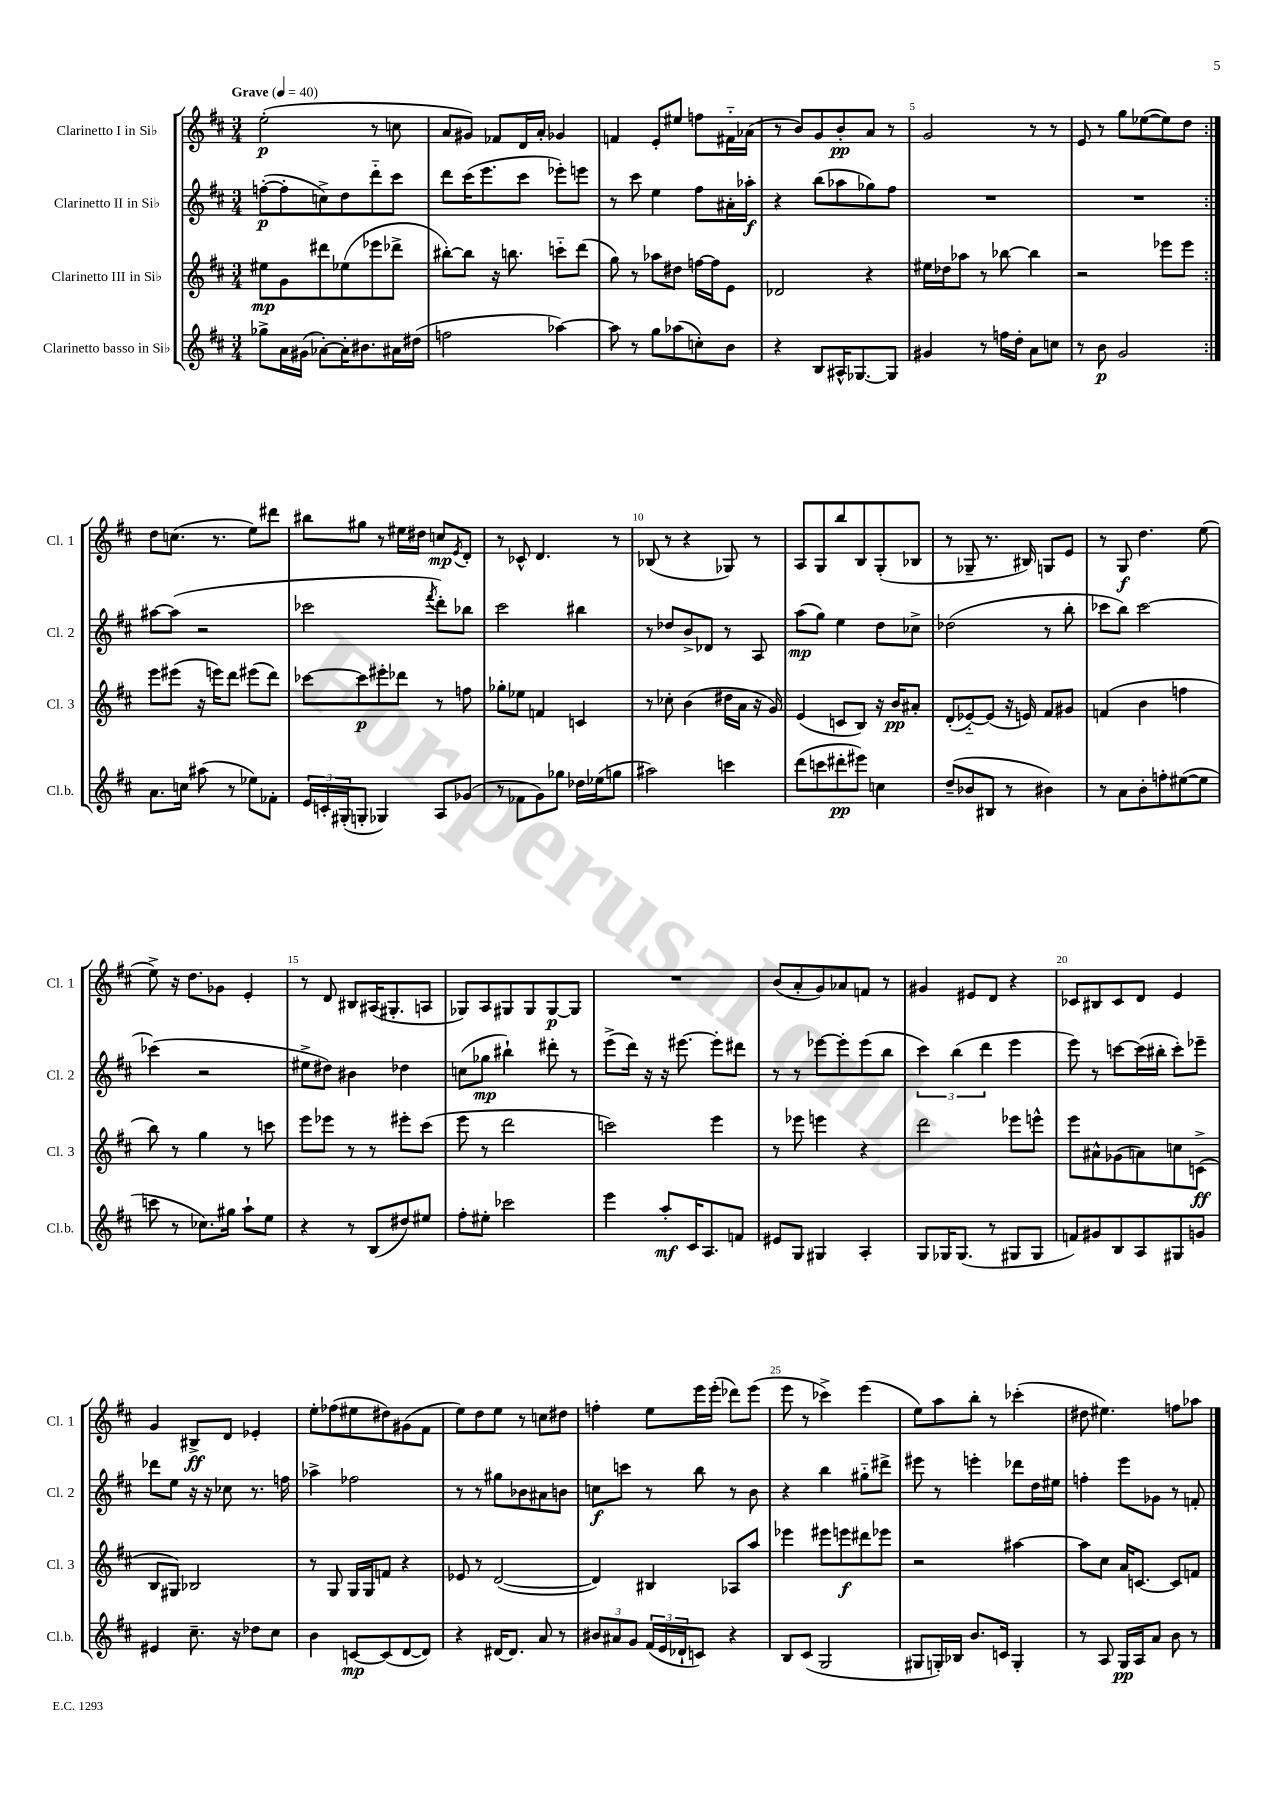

**kern	**kern	**kern	**kern
*staff4	*staff3	*staff2	*staff1
*clefG2	*clefG2	*clefG2	*clefG2
*k[f#c#]	*k[f#c#]	*k[f#c#]	*k[f#c#]
*M3/4	*M3/4	*M3/4	*M3/4
*MM40	*MM40	*MM40	*MM40
8gg-^\L	8ee#\L	([8ff'\L	(2ee'\
16a\L	8g\	8ff'\]	.
(16g#\JJ	.	.	.
[8a-'\L)	8ddd#\	8cc^\)	.
16a-'\]K	(8ee-\	8dd\	.
8.b#\	.	.	.
.	8eee-\	8ddd'~\	8r
16a#\L	8ddd-^\J	8ccc#\J	8cc\
(16dd#\JJ	.	.	.
=	=	=	=
2ff\	[8bb#'\L)	8ddd\L	8a/L
.	8bb#\]J	(16ccc#\K	8g#/J)
.	.	8.eee\	.
.	16r	.	8f-/L
.	8.bb\	.	.
.	.	8ccc#\J	16d/L
.	.	.	16a'/JJ
[4aa-\)	8ccc'~\L	8eee-'\L)	4g-/
.	(8ddd\J	8eee\J	.
=	=	=	=
8aa-\]	8gg\)	8r	4f/
8r	8r	8ccc#\	.
8gg\L	8aa-\L	4ee\	8e'/L
(8aa-\	8dd#\J	.	8ee#/J
8cc'\)	[16ff\LL	8ff#\L	8ff\L
.	16ff\]J	.	.
8b\J	8e\J	16a#'\L	16f#'~\L
.	.	16aa-'\JJ	(16a-\JJ
=	=	=	=
4r	2d-/	4r	8r
.	.	.	8b/L)
8B/L	.	(8bb\L	8g/
16A#^^/K	.	8aa-\	8b'/
[8.G-/	.	.	.
.	4r	8gg-\)	8a/J
8G-/]J	.	8ff#\J	8r
=	=	=	=
4g#/	16ee#\LL	2.r	2g/
.	16dd-\J	.	.
.	8aa-\J	.	.
8r	8r	.	.
16ff\LL	[8bb-\	.	.
16dd'\JJ	.	.	.
8a\L	4bb-\]	.	8r
8cc\J	.	.	8r
=	=	=	=
8r	2r	2.r	8e/
8b\	.	.	8r
2g/	.	.	8gg\L
.	.	.	([8ee-\
.	8eee-\L	.	8ee-\])
.	8eee-\J	.	8dd\J
=:|!	=:|!	=:|!	=:|!
8.a\L	8eee\L	[8aa#\L	8dd\L
.	(8eee#\J	(8aa#\]J	(8.cc\J
16cc\Jk	.	.	.
(8aa#\	16r	2r	.
.	16eee\LK)	.	8.r
8r	8ddd\J	.	.
8ee-\L)	(8eee#\L	.	8ee\L)
8f-'\J	8ddd\J)	.	8ddd#\J
=	=	=	=
24e/LL	[8ccc-\L	2ccc-\	8bb#\L
24c'/	.	.	.
(24G#'/J	.	.	.
8G'/J	8ccc-\]	.	8gg#\J
4G-/)	8eee#'\	.	8r
.	8ddd-\J	.	16ee#\LL
.	.	.	16dd#\JJ
.	.	8qfff#/	.
8A/L	8r	8ddd'\L)	8cc/L
.	.	.	8qe/
(8g-/J	8ff\	8bb-\J	8d'/J
=	=	=	=
8r	8gg-'\L	2ccc#\	8r
8f-\L	8ee-\J	.	8c-^^/
8g\)	4f/	.	4.d/
8gg-\J	.	.	.
16dd-\LL	4c/	4bb#\	.
(16ee-\J	.	.	.
8gg\J	.	.	8r
=	=	=	=
2aa#\)	8r	8r	(8B-/
.	8cc-'\	8dd-/L	8r
.	(4b\	8b^/	4r
.	.	8d-/J	.
4ccc\	16dd#\LL	8r	8G-/)
.	16a\JJ	.	.
.	16r	8A/	8r
.	16g/)	.	.
=	=	=	=
(8ddd\L	(4e/	(8aa\L	8A/L
8ccc\	.	8gg\J)	8G/
8ddd#'\	8c/L	4ee\	8bb/
8eee#\J)	8B/J)	.	8B/
4cc\	16r	8dd\L	(8G'/
.	16b/LK	.	.
.	8a#'/J	8cc-^\J	8B-/J
=	=	=	=
(8dd~/L	(8d'/L	(2dd-\	8r
8b-/	[8e-'~/)	.	8G-~/
8B#/J	(8e-/]J	.	8.r
8r	16r	.	.
.	16e/)	.	16B#/)
4b#\)	8f#/L	8r	8G/L
.	8g#/J	8bb'\	8e/J
=	=	=	=
8r	(4f/	8ccc-\L	8r
8a\L	.	8bb\J)	8G/
8b'\	4b\	[2ccc-\	4.dd\
8ff'\	.	.	.
([8ee#\	4ff\	.	.
8ee#\]J	.	.	(8ee\
=	=	=	=
8ccc\	8bb\)	(4ccc-\]	8ee^\)
8r	8r	.	16r
.	.	.	8.dd\L
8.cc-\L)	4gg\	2r	.
.	.	.	8g-\J
16gg#\Jk	.	.	.
8aa`\L	8r	.	4e'/
8ee\J	8ccc\	.	.
=	=	=	=
4r	8eee\L	8ee#^\L	8r
.	8eee-\J	8dd#\J)	8d/
8r	8r	4b#\	8B#/L
(8B/L	8r	.	(16A#/K
.	.	.	8.G#'/
8dd#/)	8eee#'\L	4dd-\	.
8ee#/J	(8ccc#\J	.	8A/J
=	=	=	=
8ff#'\L	8eee\	(8cc\L	8G-/L)
8ee#'\J	8r	8gg-\J	8A/
2ccc-\	2ddd\	4bb#`\)	8G#/
.	.	.	8G#/
.	.	8ddd#'\	[8G#/
.	.	8r	8G#/]J
=	=	=	=
4eee\	2ccc\)	(8eee^\L	2.r
.	.	16ddd\Jk)	.
.	.	16r	.
8aa'/L	.	16r	.
.	.	[8.eee#\	.
16c#/K	.	.	.
8.A/	.	.	.
.	4eee\	8eee#'\]L	.
8f/J	.	8ddd#\J	.
=	=	=	=
8e#/L	8r	8r	(8b/L
8G/J	8eee-\	8r	8a'/
4G#/	4eee\	[8eee-\L	8g/)
.	.	8eee-'\]	8a-/
4A'/	4r	(8eee-\	8f/J
.	.	8bb\J	8r
=	=	=	=
8G/L	2ddd\	6ccc#\)	4g#/
16G-/K	.	.	.
.	.	(6bb\	.
(8.G-/J	.	.	.
.	.	.	8e#/L
.	.	6ddd\	.
8r	.	.	8d/J
8G#/L	8eee-\L	4eee\	4r
8G#/J	8eee^^\J	.	.
=	=	=	=
8f/L)	8eee\L	8eee\)	8c-/L
8g#/	8a#^^\	8r	8B#/
8B/	(8g-\	[8ccc\L	8c-/
8A/	8a\)	(16ccc\]L	8d/J
.	.	16bb#'\JJ	.
8G#/	8cc\	8ccc'\L)	4e/
8g/J	(8c^\J	8eee-~\J	.
=	=	=	=
4e#/	8B/L	8ddd-\L	4g/
.	8G#/J)	8ee\J	.
8.cc#~\	2B-/	16r	8B#^/L
.	.	16r	.
.	.	8cc-\	8d/J
16r	.	.	.
8dd-\L	.	8.r	4e-'/
8cc#\J	.	.	.
.	.	16ff\	.
=	=	=	=
4b\	8r	4aa-^\	8ee'\L
.	8G/	.	(8ff-\
[8c/L	16G/LL	2ff-\	8ee#\
.	16G/J	.	.
(8c/]	8f/J	.	8dd#\)
[8d/	4r	.	(8g#\
8d/]J)	.	.	8f#\J
=	=	=	=
4r	8e-/	8r	8ee\L)
.	8r	8r	8dd\
[16d#/LK	([2d/	8gg#\L	8ee\J
8.d#/]J	.	.	.
.	.	8b-\	8r
8a/	.	8a#\	8cc\L
8r	.	8b\J	8dd#\J
=	=	=	=
12b#/L	4d/])	8cc\L	4ff'\
12a#/	.	.	.
.	.	8ccc\J	.
12g/J	.	.	.
(24f#/LL	4B#/	8r	8ee\L
24e/	.	.	.
24d-`/J	.	.	.
8c/J)	.	8bb\	16eee\L
.	.	.	(16eee'\JJ
4r	8A-/L	8r	8ddd-\L)
.	8aa/J	8b\	(8eee\J
=	=	=	=
8B/L	4eee-\	4r	8eee\
(8c#/J	.	.	8r
2G/	8eee#\L	4bb\	4ccc-^\)
.	8eee\	.	.
.	8ddd#\	8gg#'~\L	(4eee\
.	8eee-\J	8ddd#^\J	.
=	=	=	=
8G#/L	2r	8eee#\	8ee\L)
16G'/L)	.	8r	8aa\
16B-/JJ	.	.	.
8.b/L	.	4eee'\	8bb'\J
.	.	.	8r
16c/Jk	.	.	.
4G'/	[4aa#\	8ddd-\L	(4ccc-'\
.	.	16dd\L	.
.	.	16ee#\JJ	.
=	=	=	=
8r	8aa#\]L	4ff'\	8dd#\
8A/	8cc#\J	.	4.ee#\)
16G/LL	16a/LK	8eee\L	.
16A/J	[8.c/J	.	.
8a/J	.	8g-\J	.
8b\	8c/]L	8r	8ff\L
8r	8f/J	8f'/	8aa-\J
==	==	==	==
*-	*-	*-	*-
